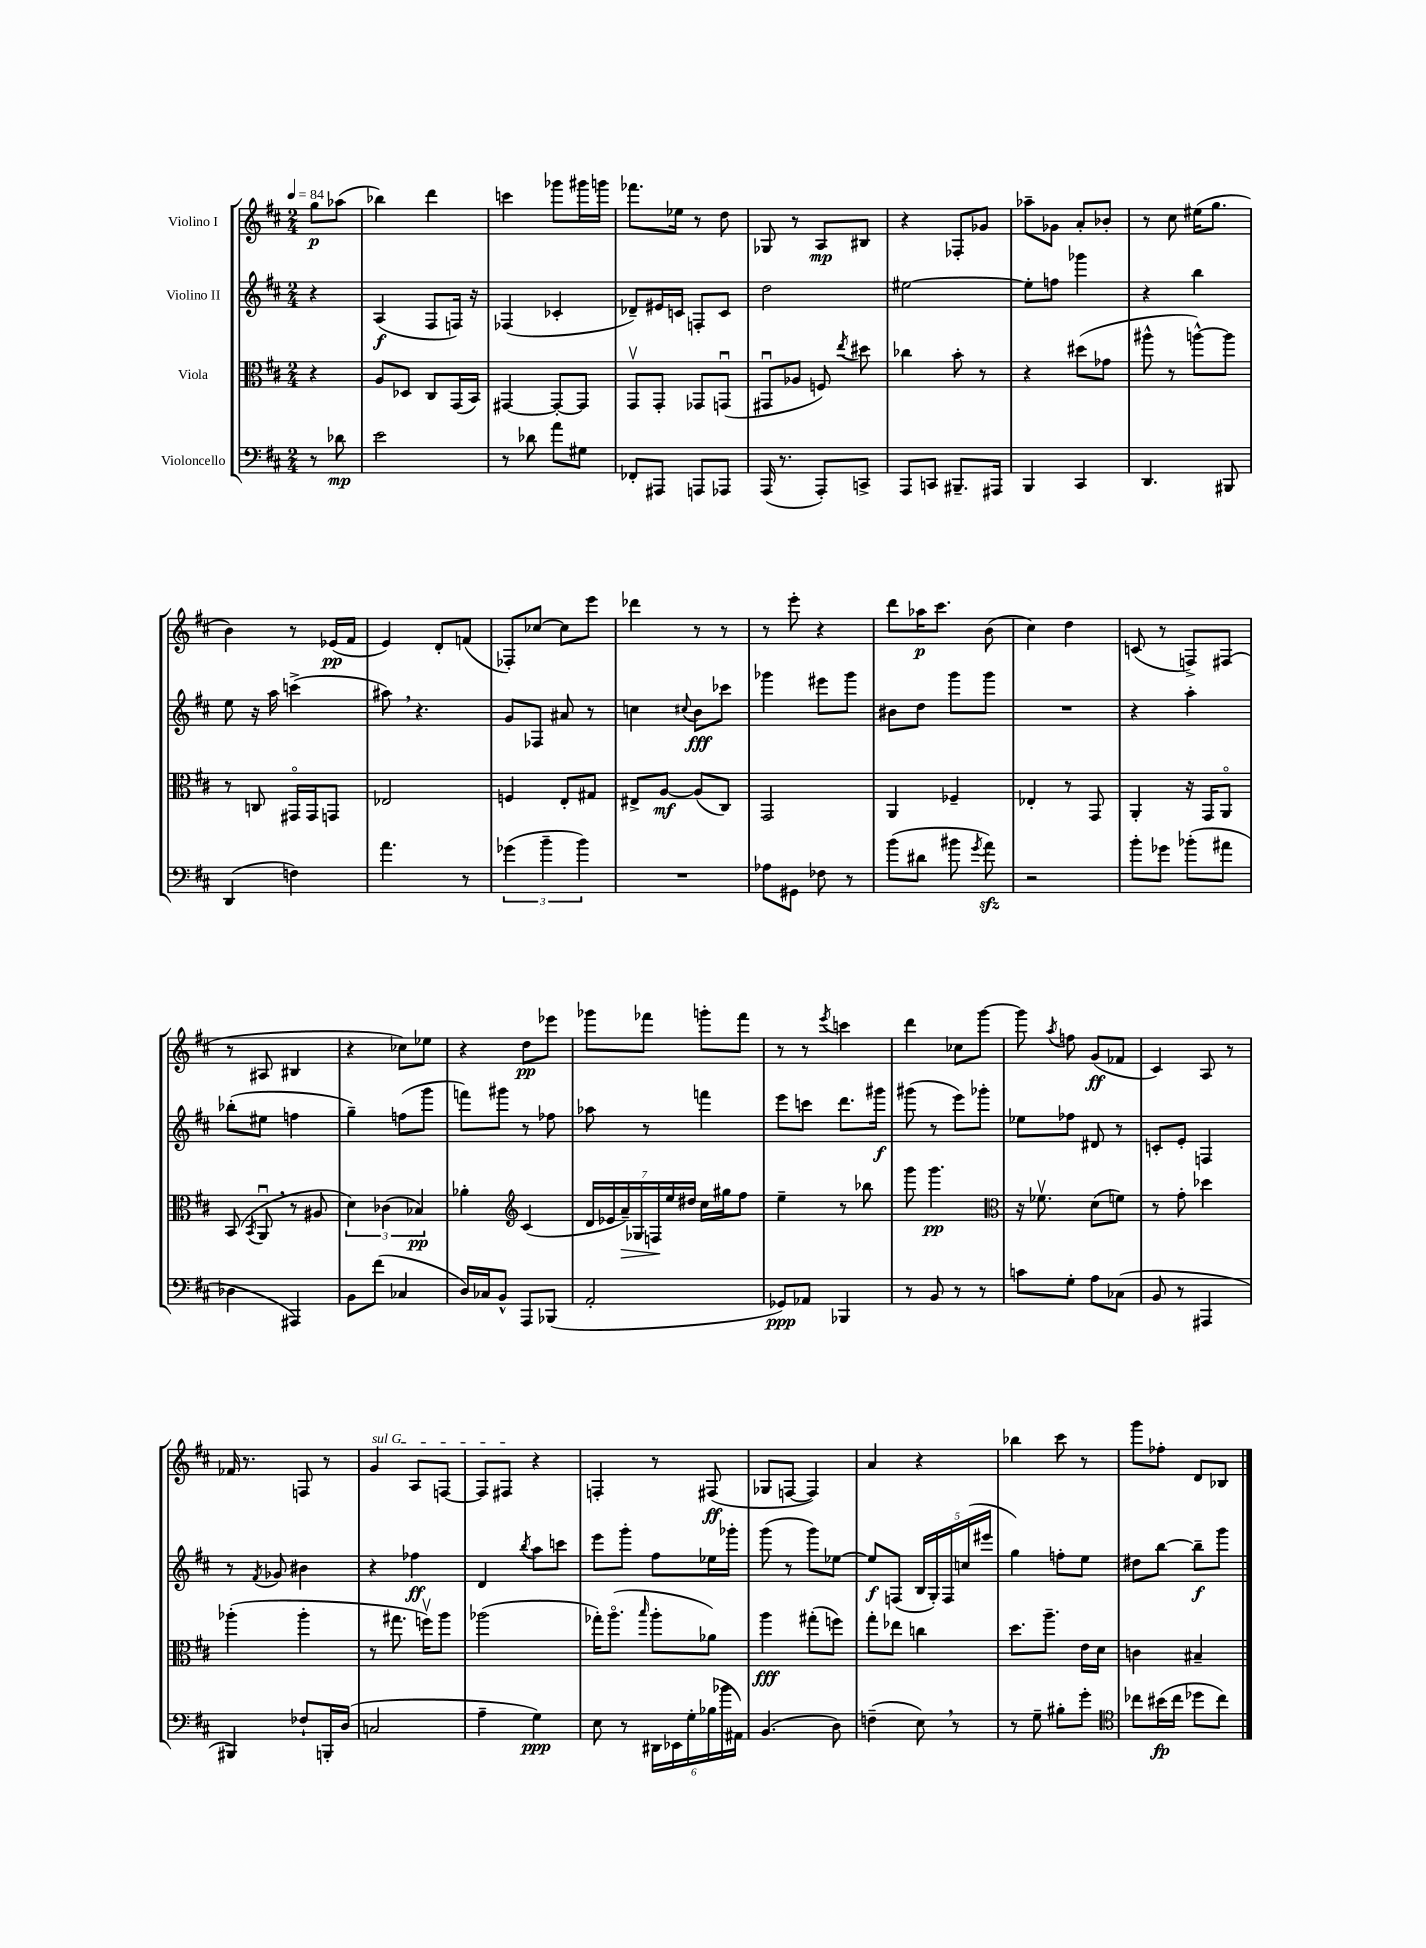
<<
\new StaffGroup <<
\new Staff = "s0" \with { instrumentName = "Violino I" } {
    \clef treble \key d \major \numericTimeSignature \time 2/4 \partial 4 \tempo 4 = 84
    \autoBeamOff g''8[\p aes''8]( |
    bes''4) d'''4 |
    c'''4 ges'''8[ gis'''16 g'''16] |
    fes'''8.[ ees''16] r8 d''8 |
    ges8 r8 a8[\mp bis8] |
    r4 fes8[-. ges'8] |
    aes''8[-- ges'8] a'8[-. bes'8]-. |
    r8 cis''8 eis''16[( g''8.] |
    b'4) r8 ees'16[\pp( fis'16] |
    e'4) d'8[-. f'8]( |
    fes8[-.) ces''8]~ ces''8[ e'''8] |
    des'''4 r8 r8 |
    r8 e'''8-. r4 |
    d'''8[ aes''16\p cis'''8.] b'8( |
    cis''4) d''4 |
    c'8( r8 f8[->) fis8]( |
    r8 ais8 bis4 |
    r4 ces''8[) ees''8] |
    r4 d''8[\pp ees'''8] |
    ges'''8[ fes'''8] g'''8[-. fes'''8] |
    r8 r8 \acciaccatura { e'''8 } c'''4 |
    d'''4 ces''8[ g'''8]~ |
    g'''8 \acciaccatura { a''8 } f''8 g'8[\ff( fes'8] |
    cis'4) a8 r8 |
    fes'16 r8. f8 r8 |
    \once \override TextSpanner.bound-details.left.text = \markup { \italic "sul G" } g'4\startTextSpan a8[ f8]~ |
    f8[ fis8]\stopTextSpan r4 |
    f4-. r8 fis8\ff( |
    ges8[ f8]~ f4) |
    a'4 r4 |
    bes''4 cis'''8 r8 |
    g'''8[ fes''8]-. d'8[ bes8] \bar "|." |
}
\new Staff = "s1" \with { instrumentName = "Violino II" } {
    \clef treble \key d \major \numericTimeSignature \time 2/4 \partial 4
    \autoBeamOff r4 |
    a4\f( fis8[ f16]) r16 |
    fes4( ces'4-. |
    des'8[--) eis'16 c'16] f8[-. c'8] |
    d''2 |
    eis''2~ |
    eis''8[-. f''8] ges'''4 |
    r4 b''4 |
    e''8 r16 a''16 c'''4->( |
    ais''8) \breathe r4. |
    g'8[ fes8] ais'8 r8 |
    c''4 \appoggiatura { cis''8 } b'8[\fff ces'''8] |
    ges'''4 eis'''8[ ges'''8] |
    bis'8[ d''8] g'''8[ g'''8] |
    R2 |
    r4 a''4-. |
    bes''8[-.( eis''8] f''4 |
    g''4--) f''8[( g'''8] |
    f'''8[) gis'''8] r8 fes''8 |
    aes''8 r8 f'''4 |
    e'''8[ c'''8] d'''8.[ gis'''16]\f |
    gis'''8( r8 e'''8[) ges'''8]-. |
    ees''8[ fes''8] dis'8 r8 |
    c'8[-. e'8]-. f4 |
    r8 \acciaccatura { fis'8 } ges'8 bis'4 |
    r4 fes''4\ff |
    d'4 \acciaccatura { b''8 } a''8[ c'''8] |
    e'''8[ g'''8]-. fis''8[ ees''16 ges'''16]-. |
    g'''8( r8 g'''8[) ees''8]~ |
    ees''8[\f f8]( \tuplet 5/4 { b16[ g16-.) f16 c''16( eis'''16] } |
    g''4) f''8[-. e''8] |
    dis''8[ b''8]~ b''8[--\f g'''8] \bar "|." |
}
\new Staff = "s2" \with { instrumentName = "Viola" } {
    \clef alto \key d \major \numericTimeSignature \time 2/4 \partial 4
    \autoBeamOff r4 |
    a8[ des8] cis8[ g,16( b,16]) |
    gis,4~ gis,8[~-. gis,8] |
    g,8[\upbow g,8]-. ges,8[ g,8]\downbow( |
    gis,8[\downbow aes8] f8) \acciaccatura { e''8 } dis''8 |
    ces''4 b'8-. r8 |
    r4 dis''8[( ges'8] |
    ais''8-^ r8 a''8[~-^) a''8] |
    r8 c8 gis,16[\flageolet gis,16 g,8] |
    ees2 |
    f4 e8[-. gis8] |
    eis8[-> a8]~\mf a8[( cis8]) |
    g,2 |
    a,4 fes4-- |
    ees4-. r8 g,8 |
    a,4-. r16 g,16[ a,8]\flageolet |
    b,8( \acciaccatura { b,8 } a,8\downbow \breathe r8 ais8 |
    \tuplet 3/2 { d'4) ces'4( bes4\pp) } |
    aes'4-. \clef treble cis'4( |
    \tuplet 7/4 { d'16[ ees'16 a'16--\>) ges16 f16\! e''16 dis''16] } cis''16[ gis''16 fis''8] |
    e''4-- r8 bes''8 |
    g'''8 g'''4.\pp |
    \clef alto r16 fes'8.\upbow d'8[( f'8]) |
    r8 g'8-. des''4 |
    aes''4-.( aes''4-. |
    r8 gis''8. f''16[\upbow) a''8] |
    aes''2( |
    ges''16[-.) a''8.]\flageolet( \grace { b''16 } a''8[-. aes'8]) |
    a''4\fff gis''8[-.( f''8]) |
    g''8[-. ees''8] c''4 |
    d''8.[ a''8.]-- e'16[ d'16] |
    c'4 bis4-- \bar "|." |
}
\new Staff = "s3" \with { instrumentName = "Violoncello" } {
    \clef bass \key d \major \numericTimeSignature \time 2/4 \partial 4
    \autoBeamOff r8 des'8\mp |
    e'2 |
    r8 des'8 a'8[ gis8] |
    fes,8[-. ais,,8] a,,8[ aes,,8] |
    a,,16( r8. a,,8[-.) c,8]-> |
    a,,8[ c,8] bis,,8.[-- ais,,16] |
    b,,4 cis,4 |
    d,4. bis,,8 |
    d,4( f4) |
    a'4. r8 |
    \tuplet 3/2 { ges'4( b'4-- b'4) } |
    R2 |
    aes8[ gis,8] fes8 r8 |
    b'8[( dis'8] bis'8 \acciaccatura { g'8 } a'8\sfz) |
    r2 |
    b'8[-. ges'8] bes'8[-.( ais'8] |
    des4 ais,,4) |
    b,8[ fis'8]( ces4 |
    d16[) ces16 b,8]-^ a,,8[ bes,,8]( |
    a,2-. |
    ges,8[\ppp) aes,8] bes,,4 |
    r8 b,8 r8 r8 |
    c'8[ g8]-. a8[ ces8]( |
    b,8 r8 ais,,4 |
    bis,,4) fes8[-! b,,16-. d16]( |
    c2 |
    a4-- g4\ppp) |
    e8 r8 \tuplet 6/4 { dis,16[ ees,16 g16-. bes16( bes'16 ais,16]) } |
    b,4.( d8) |
    f4--( e8) \breathe r8 |
    r8 g8-- bis8[-. g'8]-. |
    \clef tenor ces''8[ bis'16\fp( ces''16] des''8[ ces''8]) \bar "|." |
}
>>
>>
\layout { \context { \Score \remove "Bar_number_engraver" } }
